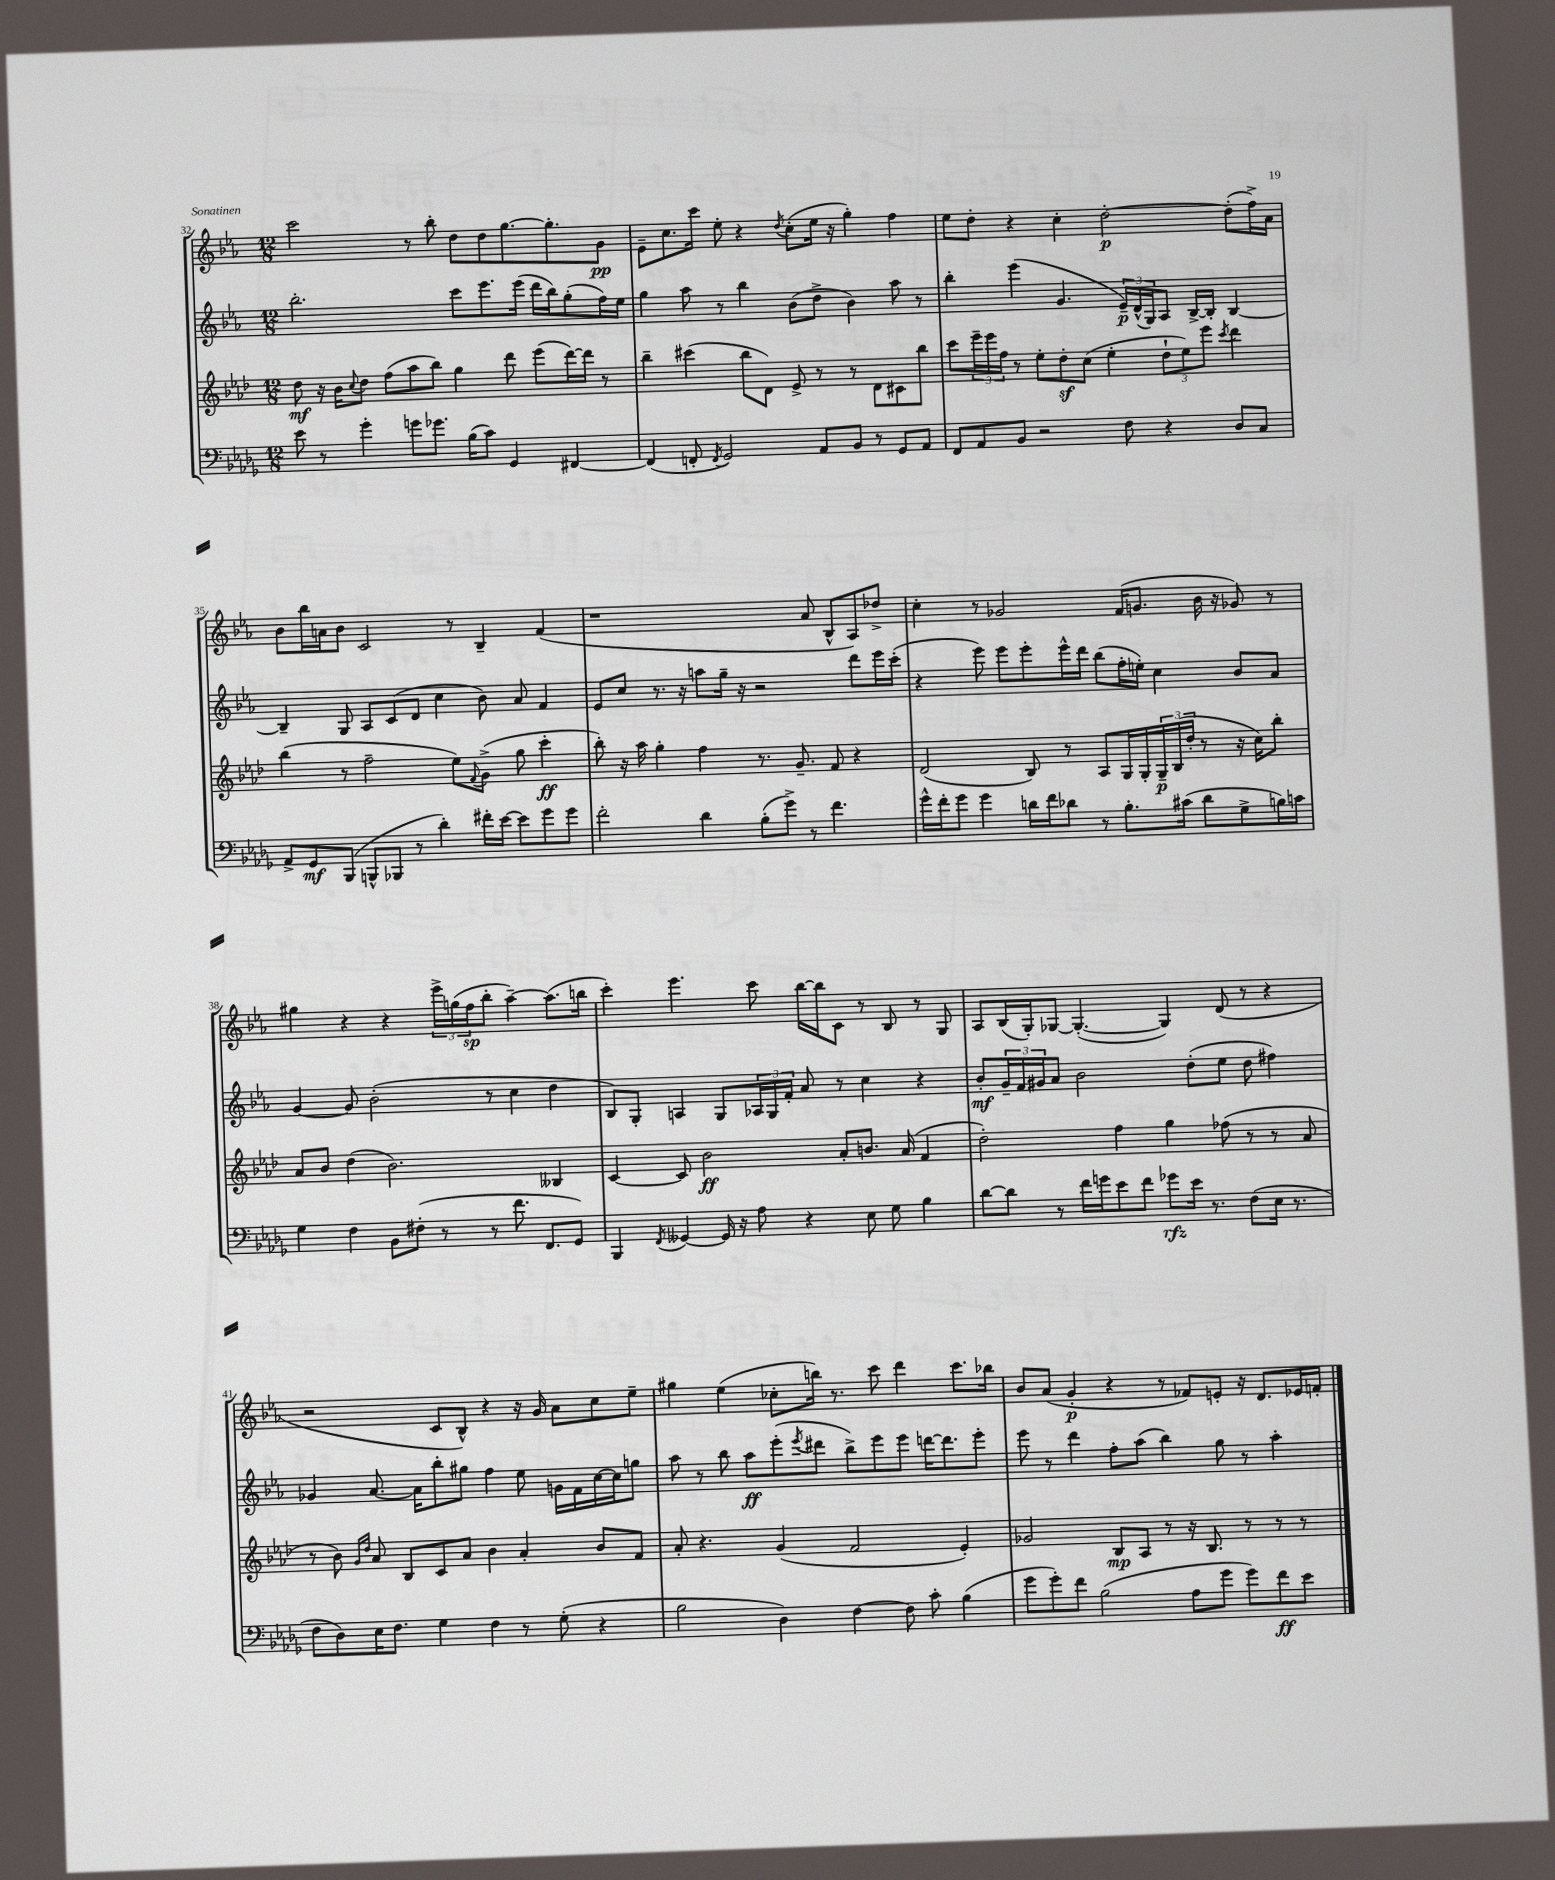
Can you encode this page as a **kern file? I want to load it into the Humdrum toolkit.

**kern	**dynam	**kern	**dynam	**kern	**dynam	**kern	**dynam
*part4	*part4	*part3	*part3	*part2	*part2	*part1	*part1
*staff4	*staff4	*staff3	*staff3	*staff2	*staff2	*staff1	*staff1
*clefF4	*	*clefG2	*	*clefG2	*	*clefG2	*
*k[b-e-a-d-g-]	*	*k[b-e-a-d-]	*	*k[b-e-a-]	*	*k[b-e-a-]	*
*M12/8	*	*M12/8	*	*M12/8	*	*M12/8	*
=32	=32	=32	=32	=32	=32	=32	=32
8e-\	.	8dd-\	mf	2.bb-'\	.	2ccc\	.
8r	.	16r	.	.	.	.	.
.	.	16b-\KL	.	.	.	.	.
.	.	8qqcc/	.	.	.	.	.
4g-'\	.	8dd-\J	.	.	.	.	.
.	.	(8ff\L	.	.	.	.	.
8gn\L	.	8aa-\	.	.	.	8r	.
8.g-X\J	.	8bb-\J)	.	.	.	8bb-'\	.
.	.	4gg\	.	8ccc\L	.	8dd\L	.
(16B-\KL	.	.	.	.	.	.	.
8c\J)	.	.	.	8.eee-\	.	8dd\	.
4GG-/	.	8ddd-\	.	.	.	[8.gg\	.
.	.	.	.	(16eee-\Jk	.	.	.
.	.	(8eee-\L	.	16ddd\LL	.	.	.
.	.	.	.	16bb-\J)	.	8.gg'\]	.
[4FF#X/	.	[16ddd-\L)	.	(8gg'\	.	.	.
.	.	16ddd-\JJ]	.	.	.	.	.
.	.	8r	.	16ff\L)	.	8g\J	pp
.	.	.	.	16ee-\JJ	.	.	.
=33	=33	=33	=33	=33	=33	=33	=33
(4FF#/]	.	4bb-~\	.	4gg\	.	8e-~\L	.
.	.	.	.	.	.	8.cc\	.
8FFn'/	.	(4ccc#X\	.	8aa-\	.	.	.
.	.	.	.	.	.	16ccc\Jk	.
8qFF/	.	.	.	.	.	.	.
2GG-/)	.	.	.	8r	.	8ee-'\	.
.	.	8bb-\L	.	4bb-\	.	4r	.
.	.	8d-\J)	.	.	.	.	.
.	.	.	.	.	.	8qdd/	.
.	.	8e-^/	.	(8b-\L	.	(8cc'\L	.
8AA-/L	.	8r	.	8dd^\J	.	16ee-\Jk	.
.	.	.	.	.	.	16r	.
8BB-/J	.	8r	.	4b-\)	.	4gg'\)	.
8r	.	8d-\L	.	.	.	.	.
8GG-/L	.	8c#X\	.	8aa-\	.	4ff\	.
8AA-/J	.	8bb-\J	.	8r	.	.	.
=34	=34	=34	=34	=34	=34	=34	=34
8FF/L	.	8ccc\L	.	4bb-'\	.	8ee-\L	.
8AA-/	.	24eee-~\L	.	.	.	8dd'\J	.
.	.	24eee-\	.	.	.	.	.
.	.	24ff\JJ	.	.	.	.	.
8BB-/J	.	8r	.	(4eee-\	.	4r	.
2r	.	8ee-'\L	.	.	.	.	.
.	.	8dd-z'\	.	4.g/	.	4cc'\	.
.	.	(8cc\J	.	.	.	.	.
.	.	4ee-'\	.	.	.	[2dd'\	p
8F\	.	.	.	24e-~/LL)	p	.	.
.	.	.	.	(24d^^/	.	.	.
.	.	.	.	24G/J)	.	.	.
4r	.	12dd-`\L	.	8A-/J	.	.	.
.	.	12ee-\)	.	.	.	.	.
.	.	.	.	[16B-^/LL	.	.	.
.	.	12eee-\J	.	.	.	.	.
.	.	.	.	16B-'/JJ]	.	.	.
.	.	8qccc/	.	.	.	.	.
8D-/L	.	4ddd-\	.	[4B-/	.	(8dd'\L]	.
8C/J	.	.	.	.	.	16ff^\L)	.
.	.	.	.	.	.	16a-\JJ	.
!!LO:LB:g=z
=35	=35	=35	=35	=35	=35	=35	=35
8AA-^/L	.	(4bb-\	.	4B-~/]	.	8b-\L	.
8GG-/	mf	.	.	.	.	16bb-\L	.
.	.	.	.	.	.	16an\J	.
(8BBB-/J	.	8r	.	8G/	.	8b-\J	.
8BBBn^^/L	.	2ff~\	.	8A-/L	.	2c/	.
8BBB-X/J	.	.	.	(8c/	.	.	.
8r	.	.	.	8d/J	.	.	.
4d-'\)	.	.	.	4cc\	.	.	.
.	.	8ee-\L)	.	.	.	8r	.
.	.	8qqf/	.	.	.	.	.
16f#X'\LL	.	(8g^\J	.	8b-\)	.	4B-~/	.
[16e-\JJ	.	.	.	.	.	.	.
8e-\L]	.	8gg\	.	8a-/	.	.	.
8g-\	.	4ccc'\	ff	4f/	.	(4f/	.
8g-\J	.	.	.	.	.	.	.
=36	=36	=36	=36	=36	=36	=36	=36
2f'\	.	8bb-'\)	.	8e-/L	.	1r	.
.	.	16r	.	8cc/J	.	.	.
.	.	16aa-\	.	.	.	.	.
.	.	4gg'\	.	8.r	.	.	.
.	.	.	.	16r	.	.	.
4d-\	.	4ff\	.	8aan\L	.	.	.
.	.	.	.	16gg~\Jk	.	.	.
.	.	.	.	16r	.	.	.
(8B-'\L	.	8.r	.	2r	.	.	.
8g-^\J)	.	.	.	.	.	.	.
.	.	8.g~/	.	.	.	.	.
8r	.	.	.	.	.	8a-/	.
4.f\	.	8f/	.	.	.	8B-^^/L	.
.	.	4r	.	8ddd\L	.	8A-/)	.
.	.	.	.	16eee-\L	.	8dd-X^/J	.
.	.	.	.	(16ccc'\JJ	.	.	.
=37	=37	=37	=37	=37	=37	=37	=37
16g-^^\LL	.	(2d-/	.	4r	.	4cc'\	.
16f'\J	.	.	.	.	.	.	.
8g-\J	.	.	.	.	.	.	.
4g-\	.	.	.	8eee-\)	.	8r	.
.	.	.	.	8eee-\L	.	2g-X/	.
16dn\LL	.	8B-/)	.	8eee-'\	.	.	.
16f\J	.	.	.	.	.	.	.
8d-X\J	.	8r	.	16eee-^^\L	.	.	.
.	.	.	.	16ddd\JJ	.	.	.
8r	.	8A-/L	.	(8bb-\L	.	.	.
8.B-'\L	.	16G/L	.	16ff'\L	.	(16f/KL	.
.	.	16G'/	.	16een'\JJ)	.	8.gn/J	.
.	.	24G~/	p	4cc\	.	.	.
.	.	(24B-/	.	.	.	.	.
(16c#X\Jk	.	.	.	.	.	.	.
.	.	24dd-'/JJ	.	.	.	.	.
8d-\L	.	8r	.	.	.	16b-\	.
.	.	.	.	.	.	16r	.
8G-^\	.	16r	.	8b-/L	.	8g-X/)	.
.	.	16cc\KL)	.	.	.	.	.
16Bn\L)	.	8bb-'\J	.	8a-/J	.	8r	.
16cn\JJ	.	.	.	.	.	.	.
!!LO:LB:g=z
=38	=38	=38	=38	=38	=38	=38	=38
4G-\	.	8a-/L	.	[4g/	.	4gg#X\	.
.	.	8b-/J	.	.	.	.	.
4F\	.	(4dd-\	.	8g/]	.	4r	.
.	.	.	.	(2b-'\	.	.	.
8BB-\L	.	2.b-\)	.	.	.	4r	.
(8F#X'\J	.	.	.	.	.	.	.
8r	.	.	.	.	.	24eee-^\LL	.
.	.	.	.	.	.	(24ggn\	.
.	.	.	.	.	.	24ff\J	sp
8r	.	.	.	8r	.	8bb-'\J	.
8.f\	.	.	.	4cc\	.	[4aa-~\)	.
8.FF/L	.	.	.	.	.	.	.
.	.	4B--X/	.	4dd\	.	(8.aa-\L]	.
8GG-/J)	.	.	.	.	.	.	.
.	.	.	.	.	.	16bbn\Jk	.
=39	=39	=39	=39	=39	=39	=39	=39
4BBB-/	.	[4c/	.	8B-/L)	.	4ccc'\)	.
.	.	.	.	8G'/J	.	.	.
8qFF/	.	.	.	.	.	.	.
[4GG--X/	.	8c/]	.	4An/	.	4.eee-\	.
.	.	2b-\	ff	.	.	.	.
16GG--/]	.	.	.	8G/L	.	.	.
16r	.	.	.	.	.	.	.
8A-\	.	.	.	24A-X/L	.	8ccc\	.
.	.	.	.	24G/	.	.	.
.	.	.	.	24f'/JJ	.	.	.
4r	.	.	.	8a-/	.	[16bb-\LL	.
.	.	.	.	.	.	16bb-\J]	.
.	.	8a-'/L	.	8r	.	8c\J	.
8E-\	.	8.bn/J	.	4cc\	.	8r	.
8G-\	.	.	.	.	.	8B-/	.
.	.	(16a-/	.	.	.	.	.
4B-\	.	4f/	.	4r	.	8r	.
.	.	.	.	.	.	8G/	.
=40	=40	=40	=40	=40	=40	=40	=40
[8d-\L	.	2dd-'\)	.	8b-'/L	mf	8A-/L	.
8d-\J]	.	.	.	24g~/L	.	(16B-/L	.
.	.	.	.	24f/	.	.	.
.	.	.	.	.	.	16G'/J)	.
.	.	.	.	24g#X/J	.	.	.
8r	.	.	.	8a-/J	.	[8G-X/J	.
16f\LL	.	.	.	2b-\	.	(4.G-'/_	.
16gn\J	.	.	.	.	.	.	.
8e-\	.	4ff\	.	.	.	.	.
8f\J	.	.	.	.	.	.	.
8g-X\L	rfz	4gg\	.	.	.	4G-/])	.
16e-\Jk	.	.	.	(8dd'\L	.	.	.
8.r	.	.	.	.	.	.	.
.	.	(8ff-X\	.	8ee-\J	.	(8d/	.
(8F\L	.	8r	.	8dd\	.	8r	.
16E-\Jk	.	8r	.	4ff#X\)	.	4r	.
8.r	.	.	.	.	.	.	.
.	.	8a-/	.	.	.	.	.
!!LO:LB:g=z
=41	=41	=41	=41	=41	=41	=41	=41
8F\L	.	8r	.	4g-X/	.	2r	.
8D-\)	.	8b-\)	.	.	.	.	.
.	.	16qqg/LL	.	.	.	.	.
.	.	16qqdd-/JJ	.	.	.	.	.
16E-\K	.	8a-/	.	[8.a-/	.	.	.
8.F\J	.	.	.	.	.	.	.
.	.	8B-/L	.	.	.	.	.
.	.	.	.	16a-\KL]	.	.	.
4G-\	.	8c/	.	8bb-'\	.	8c/L	.
.	.	8a-/J	.	8gg#X\J	.	8B-^^/J)	.
4F\	.	4b-\	.	4ff\	.	4r	.
8r	.	4a-'/	.	8ee-\	.	16r	.
.	.	.	.	.	.	16g/	.
(8G-'\	.	.	.	16gn\LL	.	8a-\L	.
.	.	.	.	16f\	.	.	.
4r	.	8b-/L	.	[16cc\	.	8cc\	.
.	.	.	.	16cc\J]	.	.	.
.	.	8f/J	.	8ggn\J	.	8ee-~\J	.
=42	=42	=42	=42	=42	=42	=42	=42
2B-\	.	8a-'/	.	8aa-\	.	4gg#X\	.
.	.	4.r	.	8r	.	.	.
.	.	.	.	8bb-\	.	(4ee-\	.
.	.	.	.	8aa-\L	ff	.	.
4D-\)	.	(4g/	.	(8eee-'\	.	8cc-X'\L	.
.	.	.	.	8qeee-/	.	.	.
.	.	.	.	8ddd#X\J	.	16bbn\Jk)	.
.	.	.	.	.	.	8.r	.
[4F\	.	2f/	.	8bb-^\L)	.	.	.
.	.	.	.	8eee-\	.	8ccc\	.
8F\]	.	.	.	8eee-\J	.	4ddd\	.
8c'\	.	.	.	[16dddn\KL	.	.	.
.	.	.	.	8.ddd\]	.	.	.
(4B-\	.	4e-'/)	.	.	.	8.ccc\L	.
.	.	.	.	8eee-'\J	.	.	.
.	.	.	.	.	.	16bb-X\Jk	.
=43	=43	=43	=43	=43	=43	=43	=43
8g-\L	.	2g-X/	.	8eee-\	.	8b-/L	.
8g-'\)	.	.	.	8r	.	(8a-/J	.
8f\J	.	.	.	4ddd\	.	4g'/	p
(2B-\	.	.	.	.	.	.	.
.	.	8B-/L	mp	8ff'\L	.	4r	.
.	.	8A-/J	.	(8aa-\J	.	.	.
.	.	8r	.	4bb-\)	.	8r	.
8A-\L	.	16r	.	.	.	8f-X/L)	.
.	.	8.B-/	.	.	.	.	.
8g-\J	.	.	.	8gg\	.	8en'/J	.
8g-\L)	.	8r	.	8r	.	16r	.
.	.	.	.	.	.	8.d/L	.
8f\	ff	8r	.	4aa-'\	.	.	.
8e-\J	.	8r	.	.	.	16e-X/L	.
.	.	.	.	.	.	16fn'/JJ	.
==	==	==	==	==	==	==	==
*-	*-	*-	*-	*-	*-	*-	*-
